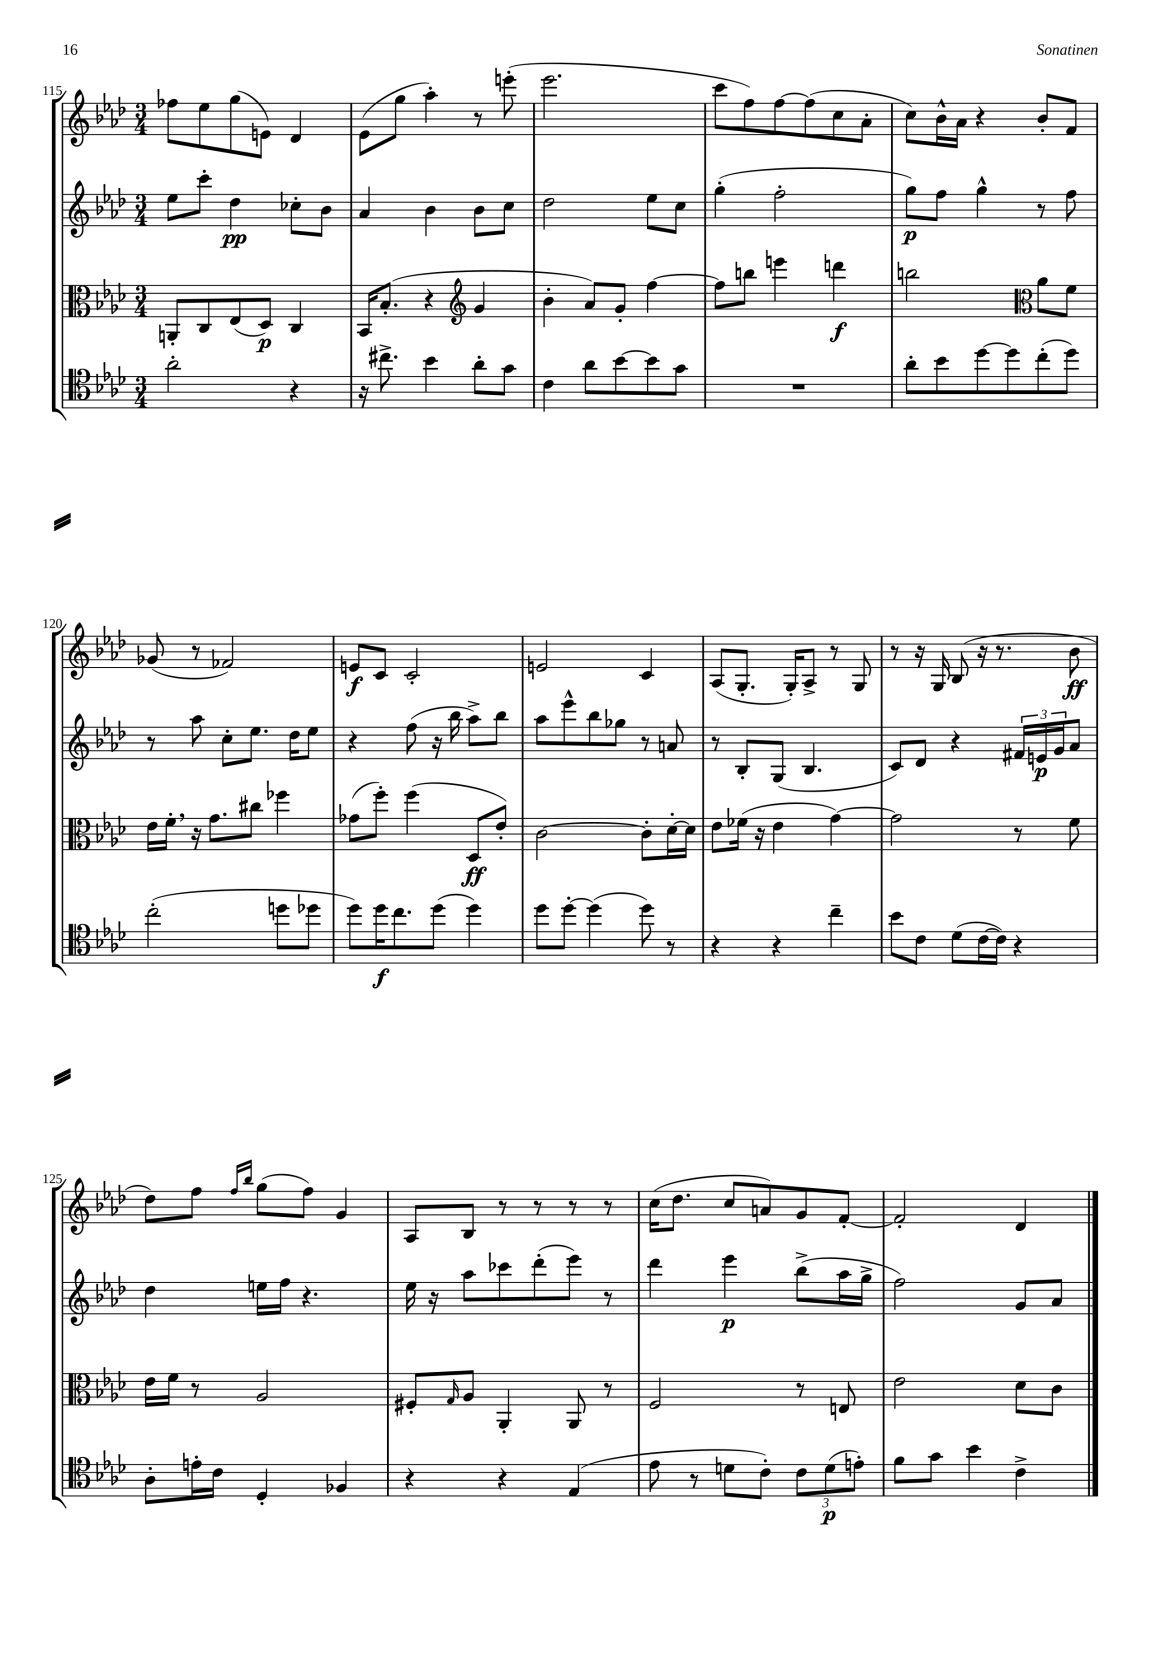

**kern	**dynam	**kern	**dynam	**kern	**dynam	**kern	**dynam
*part4	*part4	*part3	*part3	*part2	*part2	*part1	*part1
*staff4	*staff4	*staff3	*staff3	*staff2	*staff2	*staff1	*staff1
*clefC4	*	*clefC3	*	*clefG2	*	*clefG2	*
*k[b-e-a-d-]	*	*k[b-e-a-d-]	*	*k[b-e-a-d-]	*	*k[b-e-a-d-]	*
*M3/4	*	*M3/4	*	*M3/4	*	*M3/4	*
=115	=115	=115	=115	=115	=115	=115	=115
2a-'\	.	8AAn'/L	.	8ee-\L	.	8ff-X\L	.
.	.	8C/	.	8ccc'\J	.	8ee-\	.
.	.	(8E-/	.	4dd-\	pp	(8gg\	.
.	.	8D-/J)	p	.	.	8en\J)	.
4r	.	4C/	.	8cc-X'\L	.	4d-/	.
.	.	.	.	8b-\J	.	.	.
=116	=116	=116	=116	=116	=116	=116	=116
16r	.	16BB-/KL	.	4a-/	.	(8e-\L	.
8.cc#X^\	.	(8.B-'/J	.	.	.	.	.
.	.	.	.	.	.	8gg\J	.
4b-\	.	4r	.	4b-\	.	4aa-'\)	.
*	*	*clefG2	*	*	*	*	*
8a-'\L	.	4g/	.	8b-\L	.	8r	.
8g\J	.	.	.	8cc\J	.	(8eeen'\	.
=117	=117	=117	=117	=117	=117	=117	=117
4c\	.	4b-'\	.	2dd-\	.	2.eee-\	.
8a-\L	.	8a-/L)	.	.	.	.	.
[8b-\	.	8g'/J	.	.	.	.	.
8b-\]	.	[4ff\	.	8ee-\L	.	.	.
8g\J	.	.	.	8cc\J	.	.	.
=118	=118	=118	=118	=118	=118	=118	=118
2.r	.	8ff\L]	.	(4gg'\	.	8ccc\L	.
.	.	8bbn\J	.	.	.	8ff\)	.
.	.	4eeen\	.	2ff'\	.	[8ff\	.
.	.	.	.	.	.	(8ff\]	.
.	.	4dddn\	f	.	.	8cc\	.
.	.	.	.	.	.	8a-'\J	.
=119	=119	=119	=119	=119	=119	=119	=119
8a-'\L	.	2bbn\	.	8gg\L)	p	8cc\L)	.
8b-\	.	.	.	8ff\J	.	16b-^^\L	.
.	.	.	.	.	.	16a-\JJ	.
[8dd-\	.	.	.	4gg^^\	.	4r	.
8dd-\]	.	.	.	.	.	.	.
*	*	*clefC3	*	*	*	*	*
(8cc'\	.	8a-\L	.	8r	.	8b-'/L	.
8dd-\J)	.	8f\J	.	8ff\	.	8f/J	.
!!LO:LB:g=z
=120	=120	=120	=120	=120	=120	=120	=120
(2cc'\	.	16e-\LL	.	8r	.	(8g-X/	.
.	.	16f',\JJ	.	.	.	.	.
.	.	16r	.	8aa-\	.	8r	.
.	.	8.g\L	.	.	.	.	.
.	.	.	.	8cc'\L	.	2f-X/)	.
.	.	8cc#X\J	.	8.ee-\J	.	.	.
8ddn\L	.	4ff-X\	.	.	.	.	.
.	.	.	.	16dd-\KL	.	.	.
8dd-X\J	.	.	.	8ee-\J	.	.	.
=121	=121	=121	=121	=121	=121	=121	=121
8dd-\L)	.	(8g-X\L	.	4r	.	8en/L	f
16dd-\K	f	8ff'\J)	.	.	.	8c/J	.
8.cc\	.	.	.	.	.	.	.
.	.	(4ff\	.	(8ff\	.	2c'/	.
(8dd-\J	.	.	.	16r	.	.	.
.	.	.	.	16bb-\	.	.	.
4dd-\)	.	8D-/L	ff	8aa-^\L)	.	.	.
.	.	8e-'/J)	.	8bb-\J	.	.	.
=122	=122	=122	=122	=122	=122	=122	=122
8dd-\L	.	[2c\	.	8aa-\L	.	2en/	.
[8dd-'\J	.	.	.	8eee-^^\	.	.	.
(4dd-\]	.	.	.	8bb-\	.	.	.
.	.	.	.	8gg-X\J	.	.	.
8dd-\)	.	8c'\L]	.	8r	.	4c/	.
8r	.	[16d-'\L	.	8an/	.	.	.
.	.	16d-\JJ]	.	.	.	.	.
=123	=123	=123	=123	=123	=123	=123	=123
4r	.	8e-\L	.	8r	.	(8A-/L	.
.	.	(16f-X\Jk	.	8B-'/L	.	8.G'/J	.
.	.	16r	.	.	.	.	.
4r	.	4e-\	.	(8G/J	.	.	.
.	.	.	.	.	.	16G'/KL)	.
.	.	.	.	4.B-/	.	8A-^/J	.
4cc~\	.	[4g\)	.	.	.	8r	.
.	.	.	.	.	.	8G/	.
=124	=124	=124	=124	=124	=124	=124	=124
8b-\L	.	2g\]	.	8c/L)	.	8r	.
8c\J	.	.	.	8d-/J	.	16r	.
.	.	.	.	.	.	16G/	.
(8d-\L	.	.	.	4r	.	(8B-/	.
[16c\L	.	.	.	.	.	16r	.
16c\JJ])	.	.	.	.	.	8.r	.
4r	.	8r	.	24f#X/LL	.	.	.
.	.	.	.	24en/	p	.	.
.	.	.	.	24g/J	.	.	.
.	.	8f\	.	8a-/J	.	8b-\	ff
!!LO:LB:g=z
=125	=125	=125	=125	=125	=125	=125	=125
8A-'\L	.	16e-\LL	.	4dd-\	.	8dd-\L)	.
.	.	16f\JJ	.	.	.	.	.
16en'\L	.	8r	.	.	.	8ff\J	.
16c\JJ	.	.	.	.	.	.	.
.	.	.	.	.	.	16qqff/LL	.
.	.	.	.	.	.	16qqbb-/JJ	.
4D-'/	.	2A-/	.	16een\LL	.	(8gg\L	.
.	.	.	.	16ff\JJ	.	.	.
.	.	.	.	4.r	.	8ff\J)	.
4F-X/	.	.	.	.	.	4g/	.
=126	=126	=126	=126	=126	=126	=126	=126
4r	.	8F#X'/L	.	16ee-\	.	8A-/L	.
.	.	.	.	16r	.	.	.
.	.	16qqG/	.	.	.	.	.
.	.	8A-/J	.	8aa-\L	.	8B-/J	.
4r	.	4AA-'/	.	8ccc-X\	.	8r	.
.	.	.	.	(8ddd-'\	.	8r	.
(4E-/	.	8AA-/	.	8eee-\J)	.	8r	.
.	.	8r	.	8r	.	8r	.
=127	=127	=127	=127	=127	=127	=127	=127
8e-\	.	2F/	.	4ddd-\	.	(16cc\KL	.
.	.	.	.	.	.	8.dd-\J	.
8r	.	.	.	.	.	.	.
8dn\L	.	.	.	4eee-\	p	8cc/L	.
8c'\J)	.	.	.	.	.	8an/)	.
12c\L	.	8r	.	(8bb-^\L	.	8g/	.
(12d\	p	.	.	.	.	.	.
.	.	8En/	.	16aa-\L	.	[8f'/J	.
12en'\J)	.	.	.	.	.	.	.
.	.	.	.	16gg^\JJ	.	.	.
=128	=128	=128	=128	=128	=128	=128	=128
8f\L	.	2e-\	.	2ff\)	.	2f'/]	.
8g\J	.	.	.	.	.	.	.
4b-\	.	.	.	.	.	.	.
4c^\	.	8d-\L	.	8g/L	.	4d-/	.
.	.	8c\J	.	8a-/J	.	.	.
==	==	==	==	==	==	==	==
*-	*-	*-	*-	*-	*-	*-	*-
